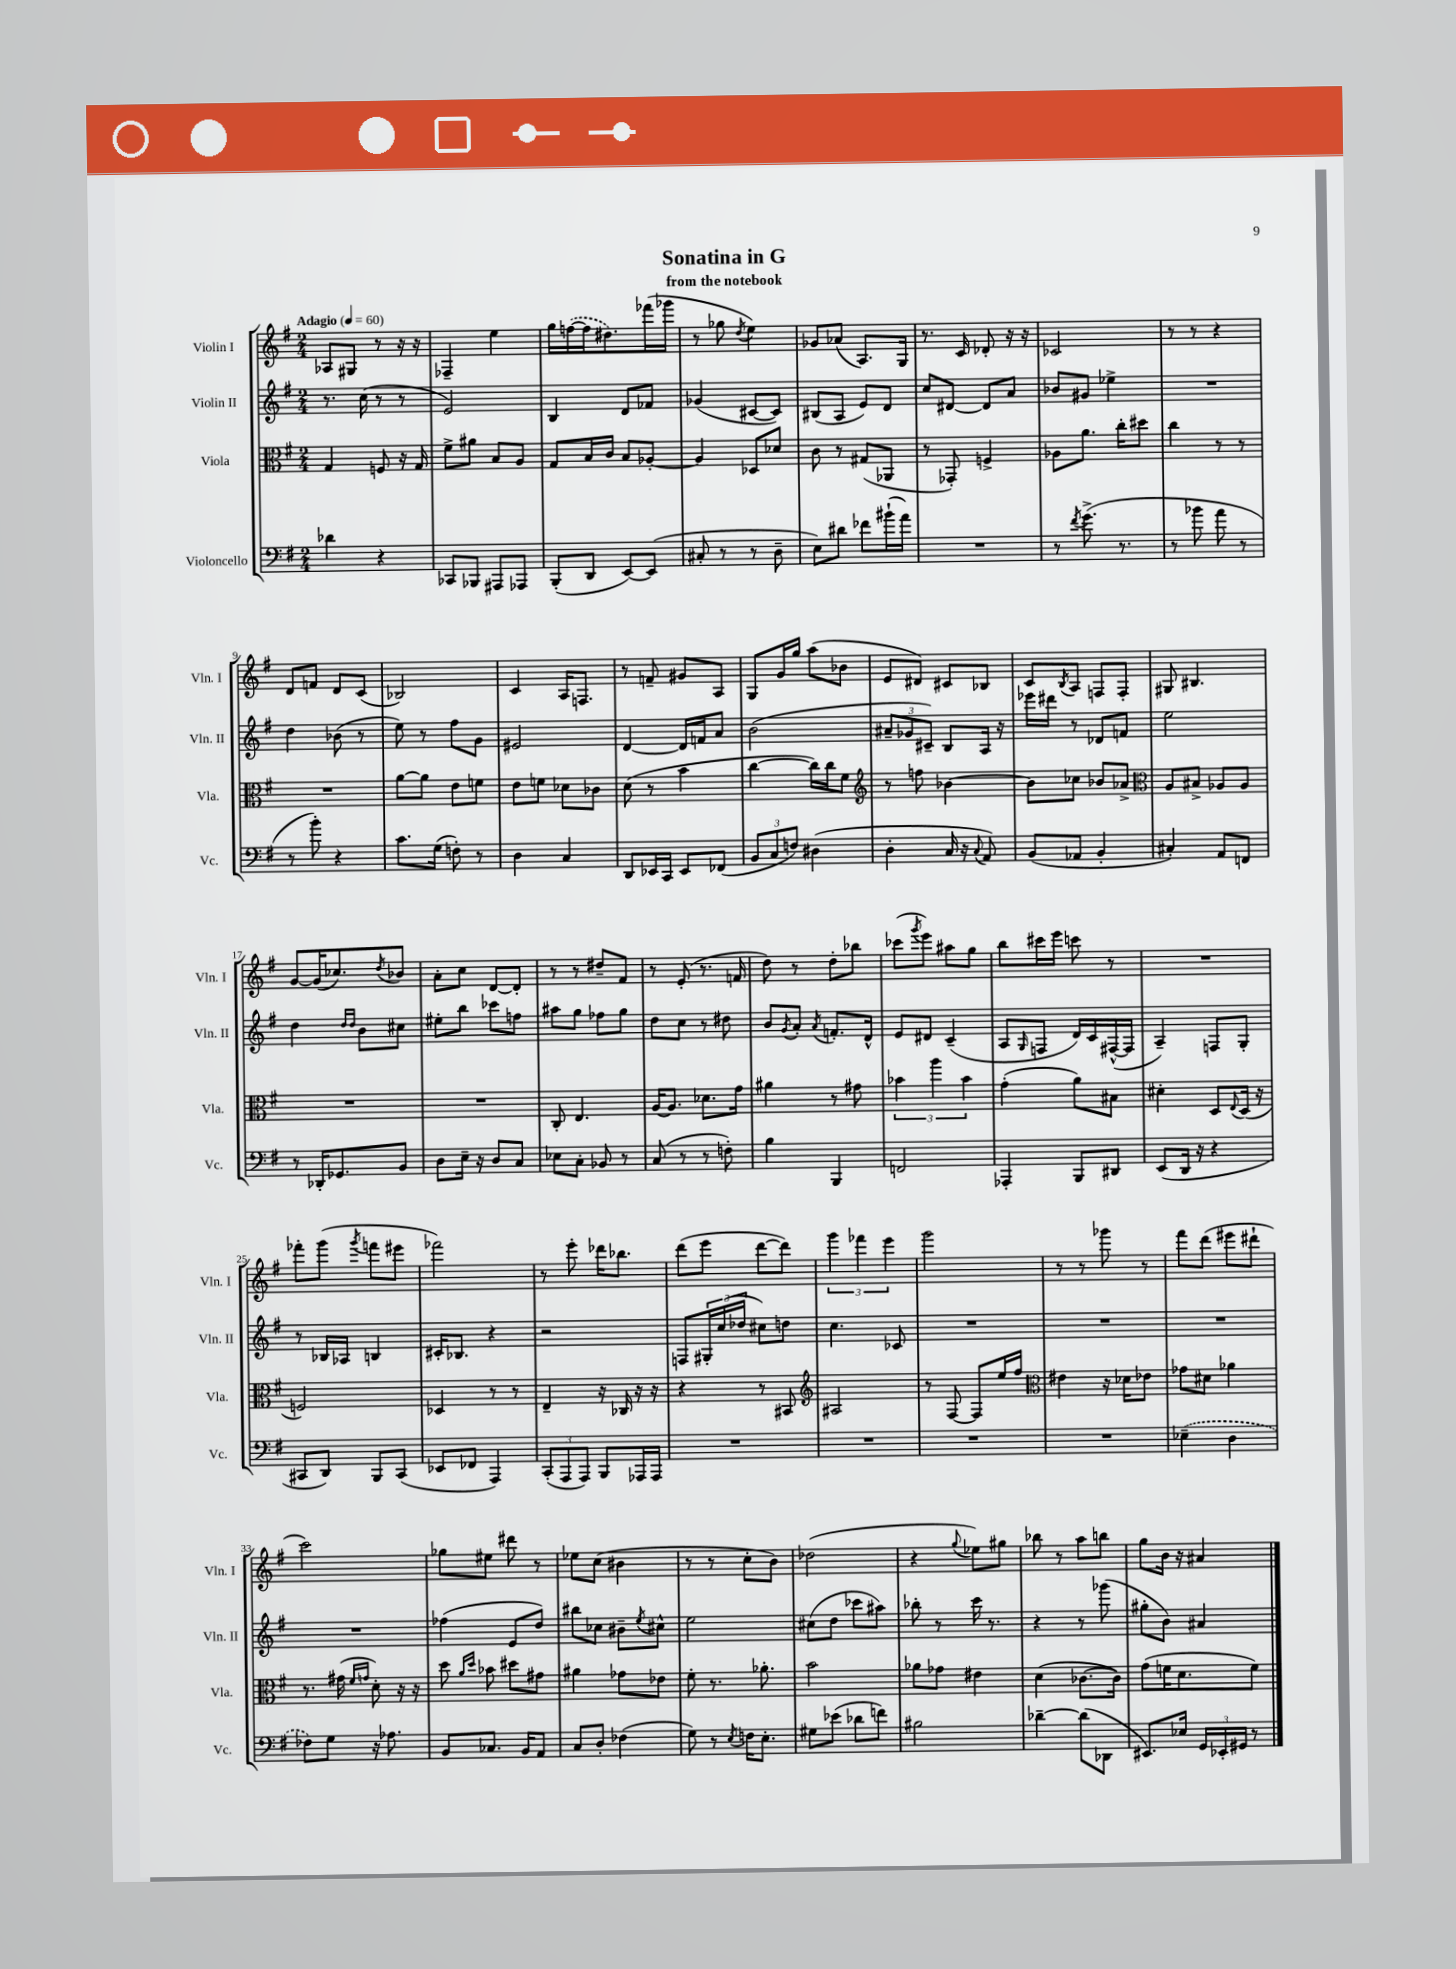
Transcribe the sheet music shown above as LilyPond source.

\header { title = "Sonatina in G" subtitle = "from the notebook" }
<<
\new StaffGroup <<
\new Staff = "s0" \with { instrumentName = "Violin I" shortInstrumentName = "Vln. I" } {
    \clef treble \key g \major \numericTimeSignature \time 2/4 \tempo "Adagio" 4 = 60
    aes8 gis8 r8 r16 r16 |
    fes4-- e''4 |
    g''16 \once \slurDashed f''16~( f''16 dis''8.) fes'''16( ges'''16 |
    r8 ges''8 \acciaccatura { d''8 } e''4) |
    ges'8 aes'8( a8.) g16 |
    r8. c'16 des'8-. r16 r16 |
    ces'2 |
    r8 r8 r4 |
    d'8 f'8 d'8 c'8( |
    bes2) |
    c'4 a16 f8. |
    r8 f'8-- gis'8 a8 |
    g8 g'16 g''16 a''8( bes'8 |
    e'8 dis'8) cis'8 bes8 |
    c'8 \acciaccatura { b8 } a8 f8 f8-. |
    gis8 bis4. |
    g'8~ g'16( ces''8.) \acciaccatura { d''8 } bes'8 |
    a'8-. c''8 d'8~ d'8-. |
    r8 r8 dis''8-- fis'8 |
    r8 e'8-.( r8. f'16 |
    d''8) r8 d''8-. bes''8 |
    ces'''8( \acciaccatura { g'''8 } e'''8) ais''8 g''8 |
    b''8 cis'''16 e'''16 c'''8 r8 |
    R2 |
    fes'''8-. g'''8( \acciaccatura { g'''8 } f'''8 eis'''8 |
    fes'''2) |
    r8 e'''8-. des'''16 bes''8. |
    d'''8( e'''8 d'''8~ d'''8) |
    \tuplet 3/2 { g'''4 fes'''4 e'''4 } |
    g'''2 |
    r8 r8 ges'''8 r8 |
    fis'''8 d'''8( eis'''8 dis'''8-! |
    c'''2) |
    ges''8 eis''8 dis'''8 r8 |
    ees''8 c''8( bis'4 |
    r8 r8 c''8-. b'8) |
    des''2( |
    r4 \appoggiatura { g''8 } ees''8) gis''8 |
    bes''8 r8 a''8 b''8 |
    g''8 b'16 r16 ais'4 \bar "|." |
}
\new Staff = "s1" \with { instrumentName = "Violin II" shortInstrumentName = "Vln. II" } {
    \clef treble \key g \major \numericTimeSignature \time 2/4
    r8. c''16( r8 r8 |
    e'2) |
    b4 d'8 fes'8 |
    ges'4( cis'8~ cis'8) |
    bis8( a8 e'8) d'8 |
    c''8 dis'8~ dis'8 a'8 |
    bes'8 gis'8 ees''4-> |
    R2 |
    d''4 bes'8( r8 |
    e''8) r8 fis''8 g'8 |
    eis'2 |
    d'4~ d'16 f'16 a'8 |
    b'2( |
    \tuplet 3/2 { ais'8-- ges'8 cis'8--) } b8 a16 r16 |
    ees'''16 dis'''16 r8 des'8 f'8 |
    e''2 |
    d''4 \grace { d''16 d''16 } b'8 cis''8 |
    eis''8-. b''8 ces'''8 f''8 |
    ais''8 g''8 fes''8 g''8 |
    d''8 c''8 r8 dis''8 |
    b'8 \acciaccatura { g'8 } a'8-. \acciaccatura { a'8 } f'8.-. d'16-^ |
    e'8 dis'8 c'4--( |
    a8 \grace { g16 } f8 d'16) c'16 fis16~-^( fis16 |
    a4--) f8 g8-. |
    r8 bes16 aes16 b4 |
    cis'16-. bes8. r4 |
    r2 |
    f8 \tuplet 3/2 { gis16-. c''16( des''16 } cis''8) d''8 |
    c''4. ces'8 |
    R2 |
    R2 |
    R2 |
    R2 |
    fes''4( e'8 d''8) |
    bis''8 ces''8 bis'8-- \acciaccatura { e''8 } cis''8-^ |
    e''2 |
    cis''8( d''8 ces'''8 ais''8) |
    bes''8-. r8 c'''16 r8. |
    r4 r8 ges'''8( |
    gis''8-. b'8) ais'4 \bar "|." |
}
\new Staff = "s2" \with { instrumentName = "Viola" shortInstrumentName = "Vla." } {
    \clef alto \key g \major \numericTimeSignature \time 2/4
    g4 f8 r16 g16 |
    fis'8-> ais'8 b8 a8 |
    g8 b16 c'16 b8 aes8~-. |
    aes4 des8 des'8 |
    c'8 r8 gis8( aes,8 |
    r8 ges,8-.) f4-> |
    aes8 a'8. c''16-. dis''8 |
    c''4 r8 r8 |
    R2 |
    a'8~ a'8 e'8 f'8 |
    e'8 f'8 des'8 ces'8 |
    d'8( r8 b'4 |
    c''4~ c''16) c''16 fis'8 |
    \clef treble r8 f''8 bes'4~ |
    bes'8 ces''8 bes'8 aes'8-> |
    \clef alto a8 bis8-> aes8 aes8 |
    R2 |
    R2 |
    c8-. e4. |
    a16~ a8. des'8. g'16 |
    ais'4 r8 gis'8 |
    \tuplet 3/2 { bes'4 a''4 bes'4 } |
    g'4-.( a'8) bis8 |
    dis'4-. d8 \appoggiatura { e8 } d16( r16 |
    f2) |
    des4 r8 r8 |
    e4-- r16 ces16 r16 r16 |
    r4 r8 bis,8 |
    \clef treble ais2 |
    r8 fis8~ fis8 e''16 fis''16 |
    \clef alto eis'4 r16 des'16 ees'8 |
    ges'8 dis'8 aes'4 |
    r8. gis'16( \grace { fis'16 g'16 } d'8-.) r16 r16 |
    d''8 \grace { a'16 d''16 } bes'8 dis''8 gis'8 |
    ais'4 ges'8 ees'8 |
    fis'8-. r8. aes'8.-. |
    b'2 |
    aes'8 ges'8 eis'4 |
    d'4( ces'8.~ ces'16) |
    g'8( f'16 d'8. f'8) \bar "|." |
}
\new Staff = "s3" \with { instrumentName = "Violoncello" shortInstrumentName = "Vc." } {
    \clef bass \key g \major \numericTimeSignature \time 2/4
    des'4 r4 |
    ces,8 bes,,8 ais,,8 aes,,8 |
    b,,8-.( d,8 e,8~) e,8( |
    cis8-. r8 r8 d8-- |
    e8) dis'8 fes'8 bis'16-!( a'16) |
    R2 |
    r8 \acciaccatura { fis'8 } g'8.->( r8. |
    r8 bes'8 a'8 r8 |
    r8 b'8-.) r4 |
    c'8. g16( f8-.) r8 |
    d4 c4 |
    d,8 ees,16 c,16 ees,8 fes,8( |
    \tuplet 3/2 { b,8 c8 f8) } dis4( |
    d4-. c16 r16 \appoggiatura { c8 } a,8) |
    b,8( aes,8 b,4-. |
    cis4-.) a,8 f,8 |
    r8 des,16-. ges,8. b,8 |
    d8 e16-- r16 d8 c8 |
    ees8 c8-. bes,8 r8 |
    c8( r8 r8 f8-.) |
    b4 b,,4 |
    f,2 |
    aes,,4-. b,,8 dis,8 |
    e,8( d,16 r16 r4 |
    cis,8 d,8) b,,8 cis,8( |
    ees,8 fes,8 a,,4) |
    \tuplet 3/2 { c,8-.( a,,8 a,,8) } b,,8 aes,,16 aes,,16 |
    R2 |
    R2 |
    R2 |
    R2 |
    \once \slurDashed ees4--( d4 |
    fes8) g8 r16 aes8. |
    b,8 ces8. b,16 a,8 |
    c8 d8-. fes4( |
    g8) r8 \acciaccatura { e8 } f16 e8.-. |
    gis8 ees'8( des'8 f'8) |
    bis2 |
    des'4~-- des'8( des,8 |
    eis,8.) ees16 \tuplet 3/2 { g,16 ees,16-. gis,16 } r8 \bar "|." |
}
>>
>>
